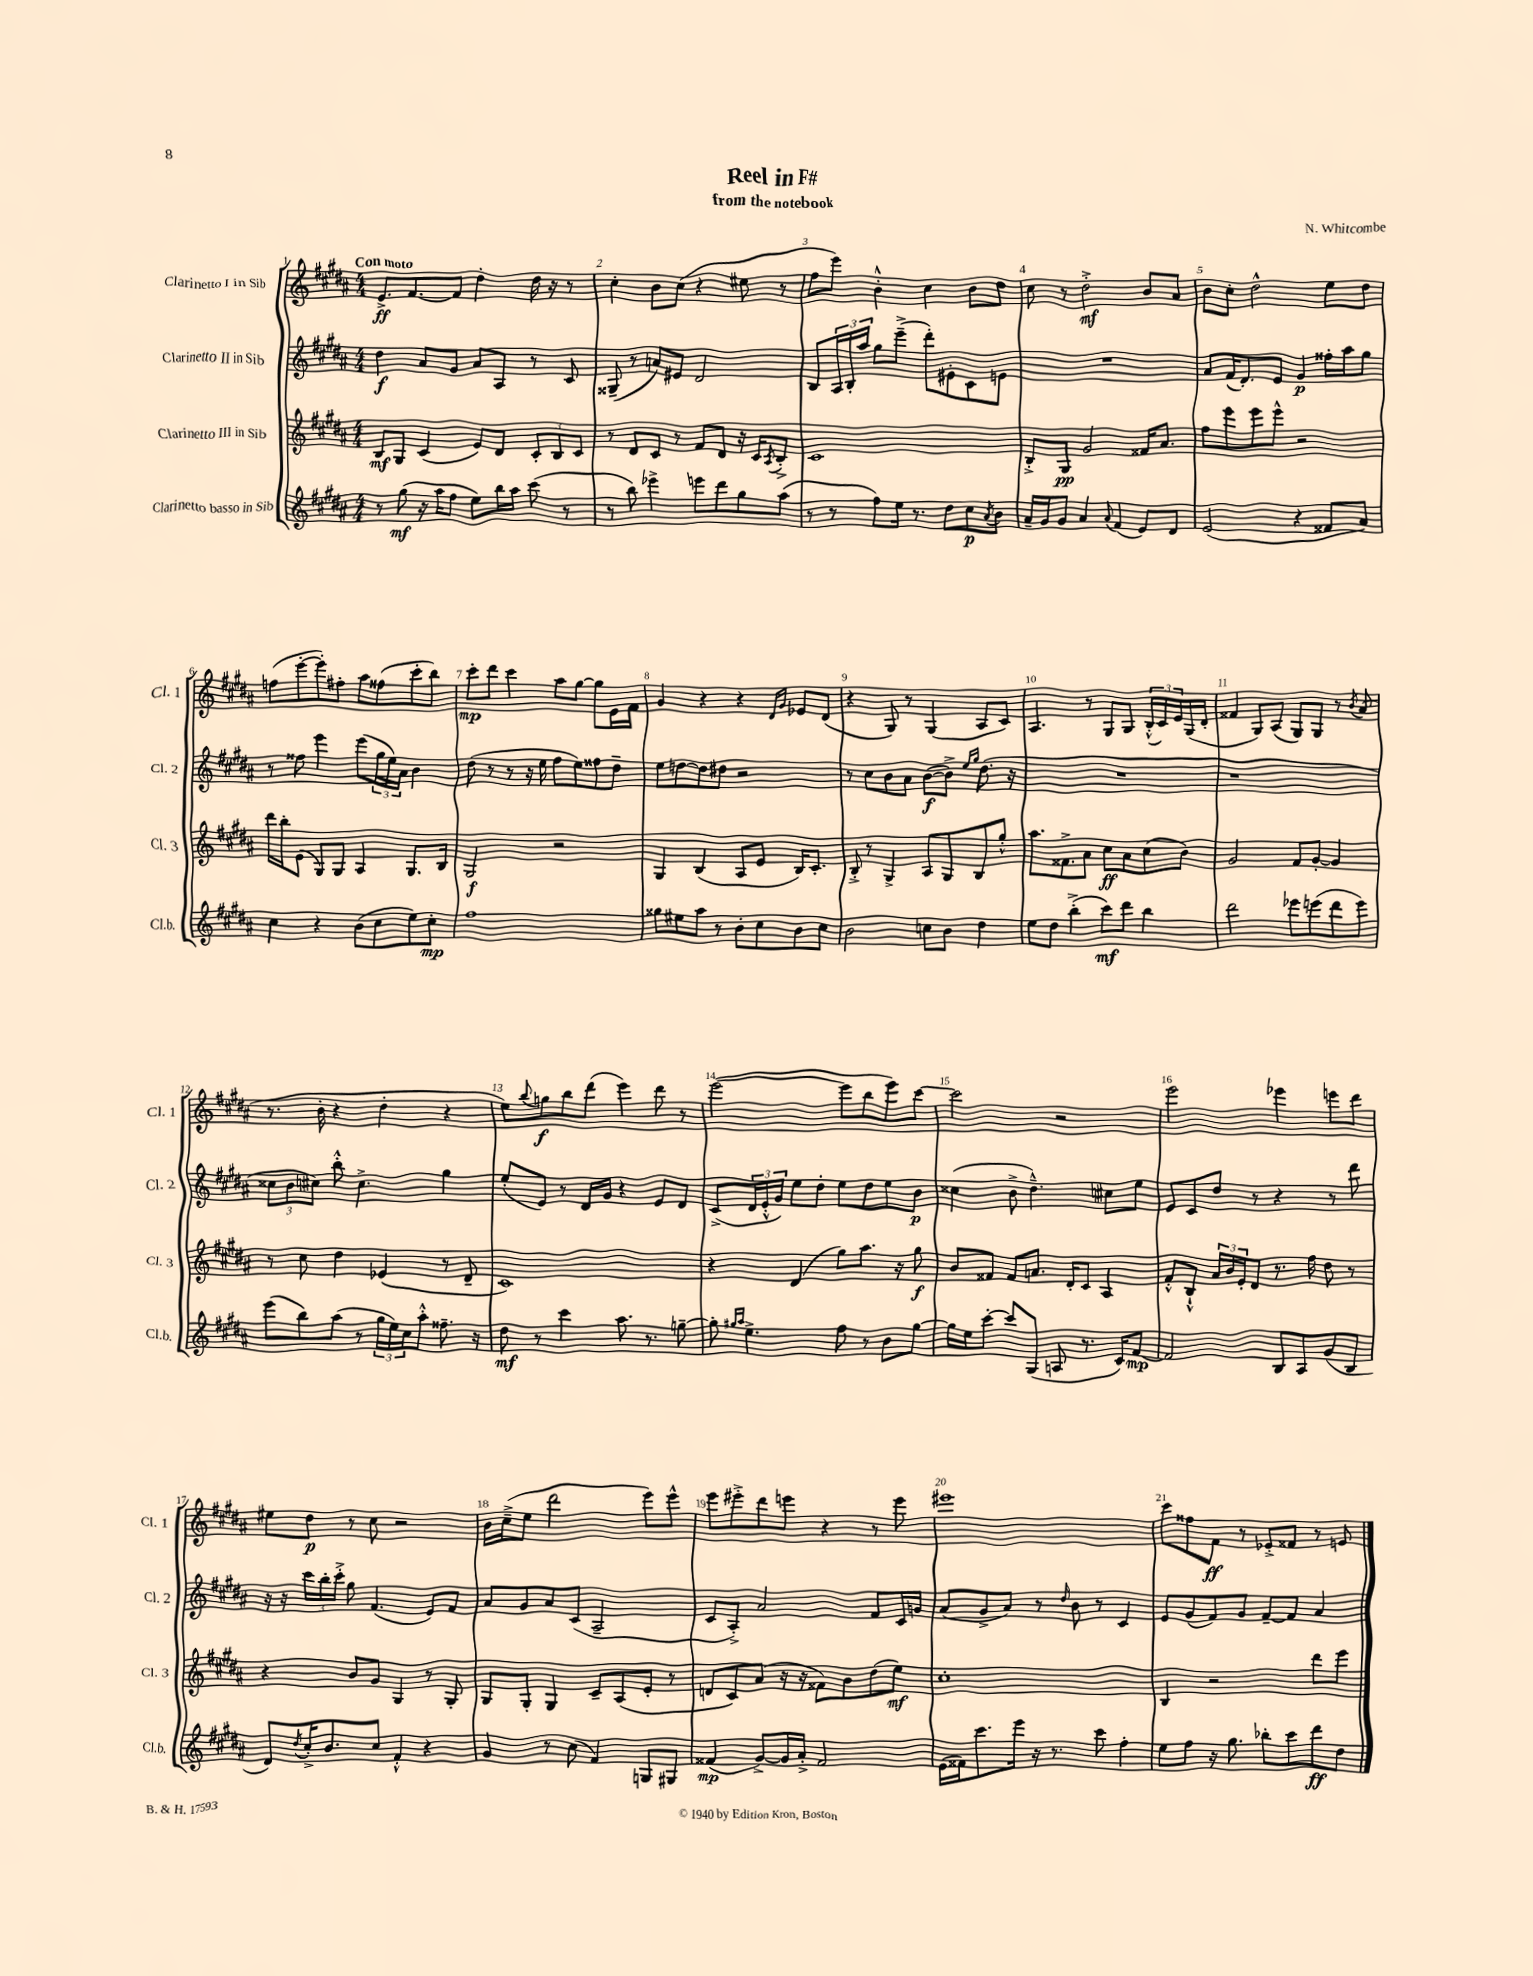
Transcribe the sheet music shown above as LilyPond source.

\header { title = "Reel in F#" composer = "N. Whitcombe" subtitle = "from the notebook" }
<<
\new StaffGroup <<
\new Staff = "s0" \with { instrumentName = "Clarinetto I in Sib" shortInstrumentName = "Cl. 1" } {
    \clef treble \key b \major \numericTimeSignature \time 4/4 \tempo "Con moto"
    e'8.->\ff fis'8.~ fis'8 dis''4-. dis''16 r16 r8 |
    cis''4-. b'8 cis''8( r4 eis''8 r8 |
    fis''8 e'''8) b'4-.-^ cis''4 b'8 dis''8 |
    cis''8 r8 dis''2-.->\mf b'8 ais'8 |
    b'8 cis''8-. dis''2-^ e''8 dis''8 |
    f''8( e'''8~-. e'''8-.) fis''8-. ais''8 fisis''8( cis'''8-. b''8) |
    cis'''8-.\mp dis'''8 cis'''4 ais''8 gis''8~ gis''8 e'16 fis'16 |
    gis'4 r4 r4 \grace { dis'16 gis'16 } ees'8 dis'8( |
    r4 gis8) r8 gis4( ais8 cis'8) |
    ais4. r8 gis8 gis8 \tuplet 3/2 { b16-.-^( cis'16) e'16 } gis16( dis'16-. |
    fisis'4 gis8) ais8( gis8) gis8 r8 \acciaccatura { b'8 } ais'8( |
    r8. b'16-. r4 dis''4-. r4 |
    e''8) \appoggiatura { b''8 } g''8\f b''8 dis'''8( e'''4) dis'''8 r8 |
    e'''2~( e'''8 b''8 e'''8) cis'''8~ |
    cis'''2 r2 |
    e'''2 ees'''4 e'''8 dis'''8 |
    eis''8 dis''8\p r8 cis''8 r2 |
    b'16 cis''16--->( e''8 dis'''2 e'''8) e'''8-^ |
    e'''8 eis'''8-.-> dis'''8 e'''8 r4 r8 e'''8 |
    eis'''1 |
    cis'''8 fisis''8 fis'8\ff r8 ees'8-.-> fisis'8 r8 e'8 \bar "|." |
}
\new Staff = "s1" \with { instrumentName = "Clarinetto II in Sib" shortInstrumentName = "Cl. 2" } {
    \clef treble \key b \major \numericTimeSignature \time 4/4
    dis''4\f ais'8 gis'8 ais'8 ais8 r8 cis'8 |
    gisis8--( r8 a'8) eis'8 dis'2 |
    b8 \tuplet 3/2 { ais16 b16-. ais''16 } gis''8 e'''8--->( dis'''8-.) eis'8-. cis'8 e'8 |
    R1 |
    ais'8 fis'16( dis'8.-.) e'8 gis'4\p fisis''16-. ais''16 gis''8 |
    r8 fisis''8 e'''4 e'''8( \tuplet 3/2 { gis''16 e''16) ais'16 } b'4 |
    dis''8( r8 r8 r16 e''16 fis''8 e''8) fisis''8 dis''8-- |
    e''8 d''8~ d''8 dis''8 r2 |
    r8 cis''8 b'8 ais'8 b'8~\f( b'8->) \grace { e''16 gis''16 } dis''8.( r16 |
    R1 |
    r1 |
    \tuplet 3/2 { cisis''8 b'8 cis''8) } b''8-.-^ cis''4.-> gis''4 |
    e''8-.( e'8) r8 dis'16 gis'16 r4 e'8 dis'8 |
    cis'8->( \tuplet 3/2 { dis'16 e'16-.-^ gis'16) } e''8 dis''8-. e''8 dis''8 e''8 b'8\p |
    cisis''4( b'8-> dis''4.---^) cis''8 e''8 |
    e'8 cis'8 dis''8 r8 r4 r8 dis'''8 |
    r16 r16 \tuplet 3/2 { cis'''16 b''16-. cis'''16-.-> } gis''8 fis'4.( e'8) fis'8 |
    ais'8 gis'8 ais'8 cis'8( ais2-- |
    cis'8 ais8-.->) ais'2 fis'8 cis'16 g'16 |
    ais'8( gis'8-> ais'8) r8 \grace { dis''16 } b'8 r8 cis'4 |
    e'8 gis'8( fis'8) gis'8 fis'8~-- fis'8 ais'4 \bar "|." |
}
\new Staff = "s2" \with { instrumentName = "Clarinetto III in Sib" shortInstrumentName = "Cl. 3" } {
    \clef treble \key b \major \numericTimeSignature \time 4/4
    b8\mf gis8 cis'4( e'8) dis'8 \tuplet 3/2 { cis'8-. b8 cis'8 } |
    r8 dis'8 cis'8 r8 fis'8 dis'8 r16 cis'16 \acciaccatura { ais8 } b8-.-> |
    cis'1 |
    b8-.-> gis8\pp gis'2 fisis'16 ais'8. |
    fis''8 e'''8 e'''8 e'''8-^ r2 |
    dis'''16 b''16-. e'8( gis8) gis8 ais4 gis8. b16 |
    gis2\f r2 |
    gis4 b4( ais8 e'8 b16) cis'8.-. |
    b8-.-> r8 gis4-> ais8 gis8 b8 gis''8-.-^ |
    ais''8. fisis'8.-> ais'8 cis''8\ff ais'8 cis''8( b'8) |
    gis'2 fis'8 gis'8~-. gis'4 |
    r8 cis''8 dis''4 ees'4( r8 dis'8-- |
    cis'1) |
    r4 dis'4( gis''8) ais''8. r16 gis''8\f |
    b'8 fisis'8 fisis'8 a'8. dis'16-. cis'8 ais4 |
    fis'8-.-^ b8-!-^ \tuplet 3/2 { ais'16 b'16 e'16-. } dis'8 r8. fis''16 dis''8 r8 |
    r4 b'8 gis'8 gis4 r8 gis8-. |
    gis8 gis8-. gis4 cis'8-- ais8( e'8-. r8 |
    d'8 cis'8) ais'8( r16 r16 fisis'8) b'8 dis''8( e''8\mf) |
    cis''1-. |
    b4 r2 dis'''8 e'''8 \bar "|." |
}
\new Staff = "s3" \with { instrumentName = "Clarinetto basso in Sib" shortInstrumentName = "Cl.b." } {
    \clef treble \key b \major \numericTimeSignature \time 4/4
    r8 gis''8\mf( r16 ais''16 fis''8 e''8) b''16 ais''16 cis'''8( r8 |
    r8 b''8) ees'''4-> e'''8 dis'''8 gis''8 ais''8( |
    r8 r8 fis''8) e''16 r8. dis''8 cis''8\p \acciaccatura { ais'8 } b'8 |
    ais'16-- gis'16 gis'8 ais'4 \appoggiatura { ais'8 } fis'4( e'8) dis'8 |
    e'2( r4 fisis'8 ais'8) |
    cis''4 r4 b'8( cis''8 e''8) cis''8-.\mp |
    fis''1 |
    gisis''8 eis''8 ais''8 r8 b'8-. cis''8 b'8 cis''8 |
    b'2 c''8 b'8 dis''4 |
    e''8 dis''8 b''4-.->( cis'''8\mf) dis'''8 b''4 |
    dis'''2 ees'''8 e'''8( dis'''8 e'''8) |
    e'''8( b''8) ais''8( r8 \tuplet 3/2 { gis''16 e''16) cis''16 } ais''8-.-^ fisis''8.-- r16 |
    dis''8\mf r8 cis'''4 ais''8. r8. g''8~-- |
    g''8-. \grace { gis''16 ais''16 } e''4.-> fis''8 r8 b'8 gis''8~ |
    gis''16 e''16 cis'''8~-. cis'''8 gis8( a8 r8. cis'16) fis'8~\mp |
    fis'2 b8 ais8 gis'8( b8 |
    dis'8) \acciaccatura { dis''8 } cis''16-.-> b'8. cis''8 fis'4-.-^ r4 |
    gis'4 r8 cis''8( fis'4) g8 gis8 |
    fisis'4\mp( gis'8~->) gis'16 ais'16-.-> fisis'2 |
    e'16( fisis'16) cis'''8. e'''16 r16 r8. cis'''8 fis''4-. |
    e''8 fis''8 r16 gis''8. bes''8-. cis'''8 dis'''8\ff dis''8 \bar "|." |
}
>>
>>
\layout { \context { \Score \override BarNumber.break-visibility = ##(#f #t #t) barNumberVisibility = #all-bar-numbers-visible } }
